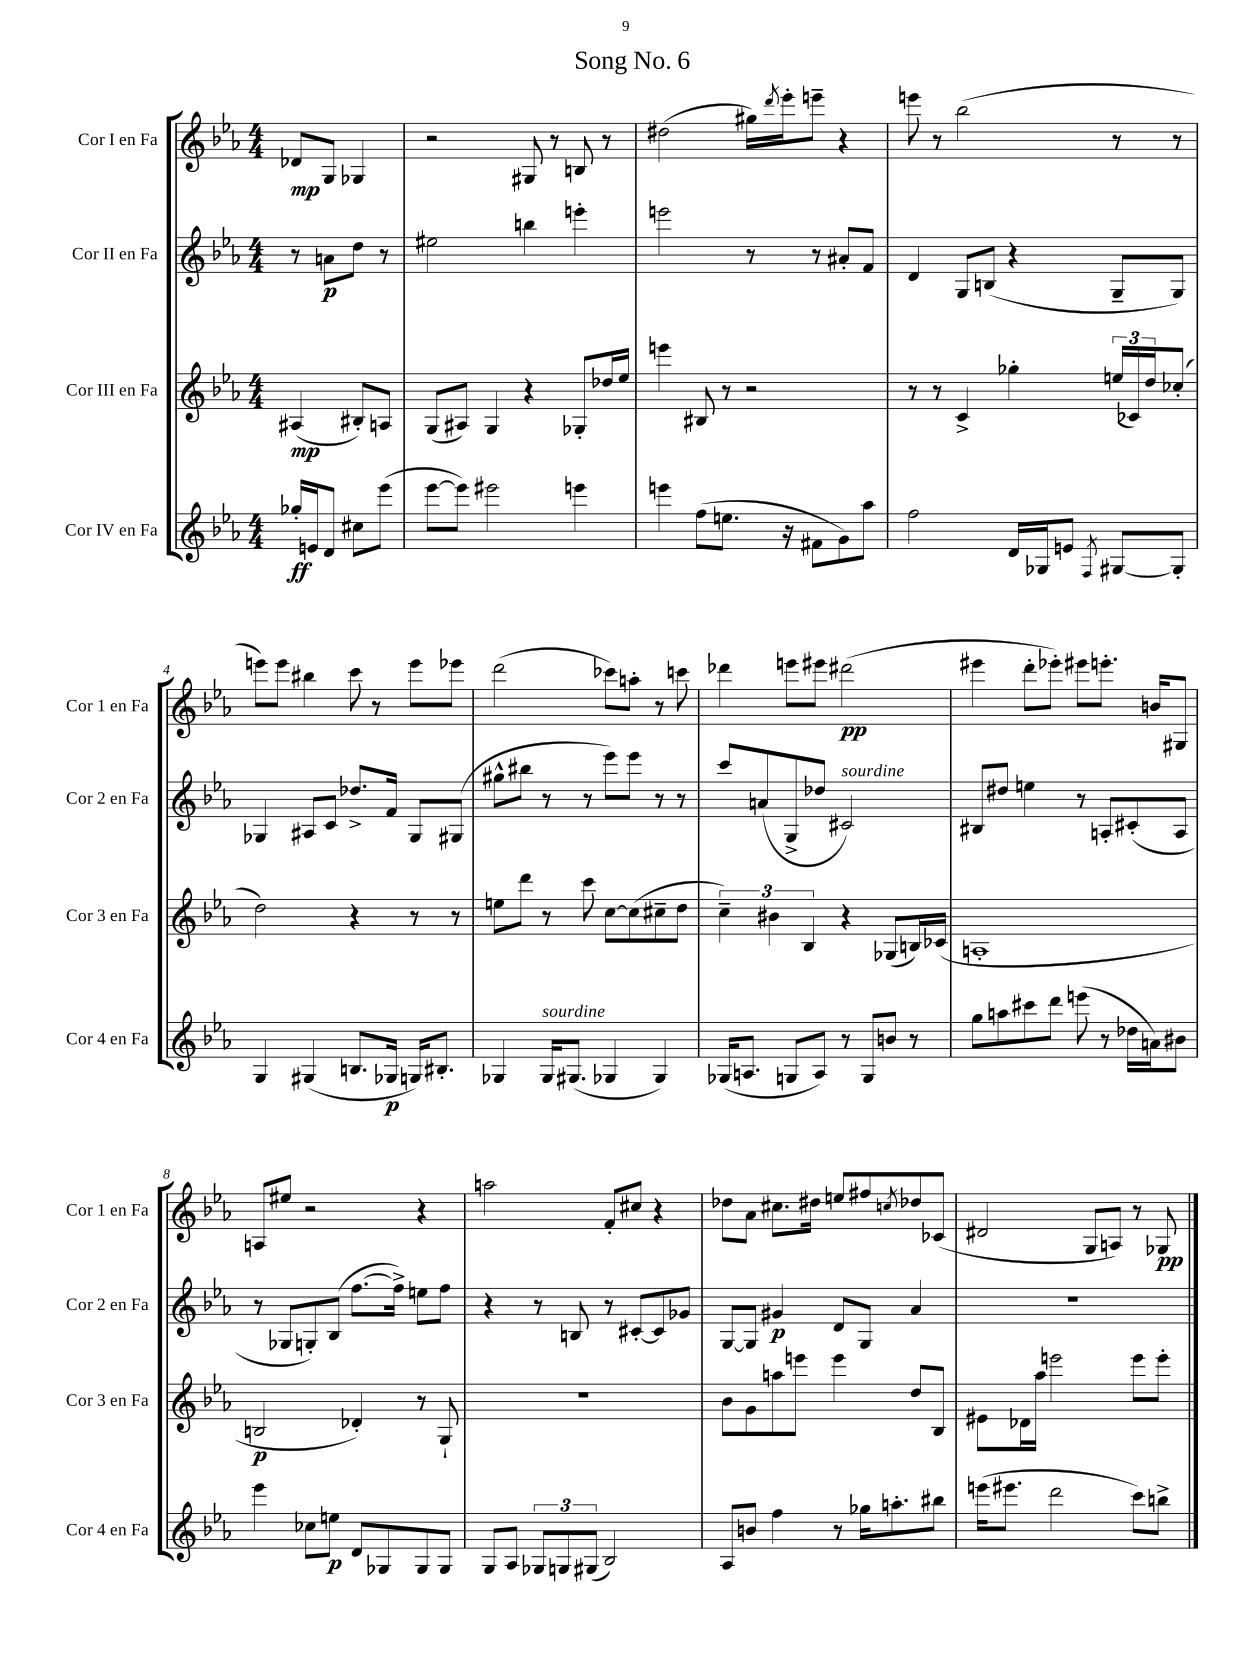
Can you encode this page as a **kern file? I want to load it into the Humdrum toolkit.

**kern	**dynam	**kern	**dynam	**kern	**dynam	**kern	**dynam
*part4	*part4	*part3	*part3	*part2	*part2	*part1	*part1
*staff4	*staff4	*staff3	*staff3	*staff2	*staff2	*staff1	*staff1
*I"Cor IV en Fa	*	*I"Cor III en Fa	*	*I"Cor II en Fa	*	*I"Cor I en Fa	*
*I'Cor 4 en Fa	*	*I'Cor 3 en Fa	*	*I'Cor 2 en Fa	*	*I'Cor 1 en Fa	*
*clefG2	*	*clefG2	*	*clefG2	*	*clefG2	*
*k[b-e-a-]	*	*k[b-e-a-]	*	*k[b-e-a-]	*	*k[b-e-a-]	*
*M4/4	*	*M4/4	*	*M4/4	*	*M4/4	*
=	=	=	=	=	=	=	=
16gg-X'/LL	ff	(4A#X/	mp	8r	.	8d-X/L	mp
16en/J	.	.	.	.	.	.	.
8d/J	.	.	.	8an\L	p	8G/J	.
8cc#X\L	.	8B#X'/L)	.	8dd\J	.	4G-X/	.
(8eee-\J	.	8An/J	.	8r	.	.	.
=1	=1	=1	=1	=1	=1	=1	=1
[8eee-\L	.	(8G/L	.	2ee#X\	.	2r	.
8eee-\J])	.	8A#X/J)	.	.	.	.	.
2eee#X\	.	4G/	.	.	.	.	.
.	.	4r	.	4bbn\	.	8G#X/	.
.	.	.	.	.	.	8r	.
4eeen\	.	8G-X'/L	.	4eeen'\	.	8Bn/	.
.	.	16dd-X/L	.	.	.	8r	.
.	.	16ee-/JJ	.	.	.	.	.
=2	=2	=2	=2	=2	=2	=2	=2
4eeen\	.	4eeen\	.	2eeen\	.	(2dd#X\	.
(8ff\L	.	8B#X/	.	.	.	.	.
8.een\J	.	8r	.	.	.	.	.
.	.	2r	.	8r	.	16gg#X\LL)	.
.	.	.	.	.	.	8qddd/	.
16r	.	.	.	.	.	16eee-'\J	.
8f#X\L	.	.	.	8r	.	8eeen~\J	.
8g\)	.	.	.	8a#X'/L	.	4r	.
8aa-\J	.	.	.	8f/J	.	.	.
=3	=3	=3	=3	=3	=3	=3	=3
2ff\	.	8r	.	4d/	.	8eeen\	.
.	.	8r	.	.	.	8r	.
.	.	4c^/	.	8G/L	.	(2bb-\	.
.	.	.	.	(8Bn/J	.	.	.
16d/LL	.	4gg-X'\	.	4r	.	.	.
16G-X/J	.	.	.	.	.	.	.
8en/J	.	.	.	.	.	.	.
8qF/	.	.	.	.	.	.	.
[8G#X/L	.	(24een/LL	.	8G~/L	.	8r	.
.	.	24c-X/)	.	.	.	.	.
.	.	24dd/J	.	.	.	.	.
8G#'/J]	.	(8cc-X'/J	.	8G/J)	.	8r	.
!!LO:LB:g=z
=4	=4	=4	=4	=4	=4	=4	=4
4G/	.	2dd\)	.	4G-X/	.	8eeen\L)	.
.	.	.	.	.	.	8eee\J	.
(4G#X/	.	.	.	8A#X/L	.	4bb#X\	.
.	.	.	.	8c/J	.	.	.
8.Bn/L	.	4r	.	8.dd-X^/L	.	8ccc\	.
.	.	.	.	.	.	8r	.
16G-X/Jk	p	.	.	16f/Jk	.	.	.
16Gn/KL)	.	8r	.	8G-/L	.	8eee\L	.
8.B#X'/J	.	.	.	.	.	.	.
.	.	8r	.	(8G#X/J	.	8eee-X\J	.
=5	=5	=5	=5	=5	=5	=5	=5
4G-X/	.	8een\L	.	8gg#X^^\L	.	(2ddd\	.
.	.	8ddd\J	.	8bb#X\J	.	.	.
!LO:TX:a:i:t=sourdine	!	!	!	!	!	!	!
16G-/KL	.	8r	.	8r	.	.	.
(8.G#X/J	.	.	.	.	.	.	.
.	.	8ccc\	.	8r	.	.	.
4G-X/	.	[8cc\L	.	8eee-\L)	.	8ccc-X\L)	.
.	.	(8cc\]	.	8eee-\J	.	8aan'\J	.
4G-/)	.	8cc#X~\	.	8r	.	8r	.
.	.	8dd\J	.	8r	.	8cccn\	.
=6	=6	=6	=6	=6	=6	=6	=6
(16G-X/KL	.	6cc~\)	.	8ccc/L	.	4ddd-X\	.
8.An/J	.	.	.	.	.	.	.
.	.	.	.	(8an/	.	.	.
.	.	6b#X\	.	.	.	.	.
8Gn/L	.	.	.	8G^/	.	8eeen\L	.
.	.	6B-/	.	.	.	.	.
8A/J)	.	.	.	8dd-X/J	.	8eee#X\J	.
!	!	!	!	!LO:TX:a:i:t=sourdine	!	!	!
8r	.	4r	.	2c#X/)	.	(2ddd#X\	pp
8G/L	.	.	.	.	.	.	.
8bn/J	.	(8G-X/L	.	.	.	.	.
8r	.	16Bn/L)	.	.	.	.	.
.	.	(16c-X/JJ	.	.	.	.	.
=7	=7	=7	=7	=7	=7	=7	=7
8gg\L	.	1An'	.	8B#X/L	.	4eee#X\	.
8aan\	.	.	.	8dd#X/J	.	.	.
8ccc#X\	.	.	.	4een\	.	8ddd'\L	.
8ddd\J	.	.	.	.	.	8eee-X'\J)	.
(8eeen\	.	.	.	8r	.	8eee#X\L	.
8r	.	.	.	8An'/L	.	8.eeen'\J	.
16dd-X\LL	.	.	.	(8c#X'/	.	.	.
16an\J)	.	.	.	.	.	16bn/KL	.
8b#X\J	.	.	.	8A/J	.	8G#X/J	.
!!LO:LB:g=z
=8	=8	=8	=8	=8	=8	=8	=8
4eee-\	.	2Bn/	p	8r	.	8An/L	.
.	.	.	.	8G-X/L	.	8ee#X/J	.
8cc-X\L	.	.	.	8Gn'/)	.	2r	.
8een\J	p	.	.	(8B-/J	.	.	.
8d/L	.	4d-X'/)	.	[8.ff\L	.	.	.
8G-X/	.	.	.	.	.	.	.
.	.	.	.	16ff^\Jk])	.	.	.
8G-/	.	8r	.	8een\L	.	4r	.
8G-/J	.	8G`/	.	8ff\J	.	.	.
=9	=9	=9	=9	=9	=9	=9	=9
8G/L	.	1r	.	4r	.	2aan\	.
8A-/J	.	.	.	.	.	.	.
12G-X/L	.	.	.	8r	.	.	.
12Gn/	.	.	.	.	.	.	.
.	.	.	.	8Bn/	.	.	.
(12G#X/J	.	.	.	.	.	.	.
2B-/)	.	.	.	8r	.	8f'/L	.
.	.	.	.	[8c#X'/L	.	8cc#X/J	.
.	.	.	.	8c#/]	.	4r	.
.	.	.	.	8g-X/J	.	.	.
=10	=10	=10	=10	=10	=10	=10	=10
8A-/L	.	8b-\L	.	[8G/L	.	8dd-X\L	.
8bn/J	.	8g\	.	8G/J]	.	8a-\J	.
4ff\	.	8aan\	.	4g#X/	p	8.cc#X\L	.
.	.	8eeen\J	.	.	.	.	.
.	.	.	.	.	.	16dd#X\Jk	.
8r	.	4eee\	.	8d/L	.	8een/L	.
16gg-X\KL	.	.	.	8G/J	.	8ff#X/	.
8.aan'\	.	.	.	.	.	.	.
.	.	.	.	.	.	8qccn/	.
.	.	8dd/L	.	4a-/	.	8dd-X/	.
8bb#X\J	.	8B-/J	.	.	.	(8c-X/J	.
=11	=11	=11	=11	=11	=11	=11	=11
(16eeen\KL	.	8e#X\L	.	1r	.	2d#X/	.
8.eee#X\J	.	.	.	.	.	.	.
.	.	16d-X\L	.	.	.	.	.
.	.	16aa-\JJ	.	.	.	.	.
2ddd\	.	2eeen\	.	.	.	.	.
.	.	.	.	.	.	8G/L	.
.	.	.	.	.	.	8An/J)	.
8ccc\L)	.	8eee\L	.	.	.	8r	.
8bbn^\J	.	8eee'\J	.	.	.	8G-X/	pp
==	==	==	==	==	==	==	==
*-	*-	*-	*-	*-	*-	*-	*-
